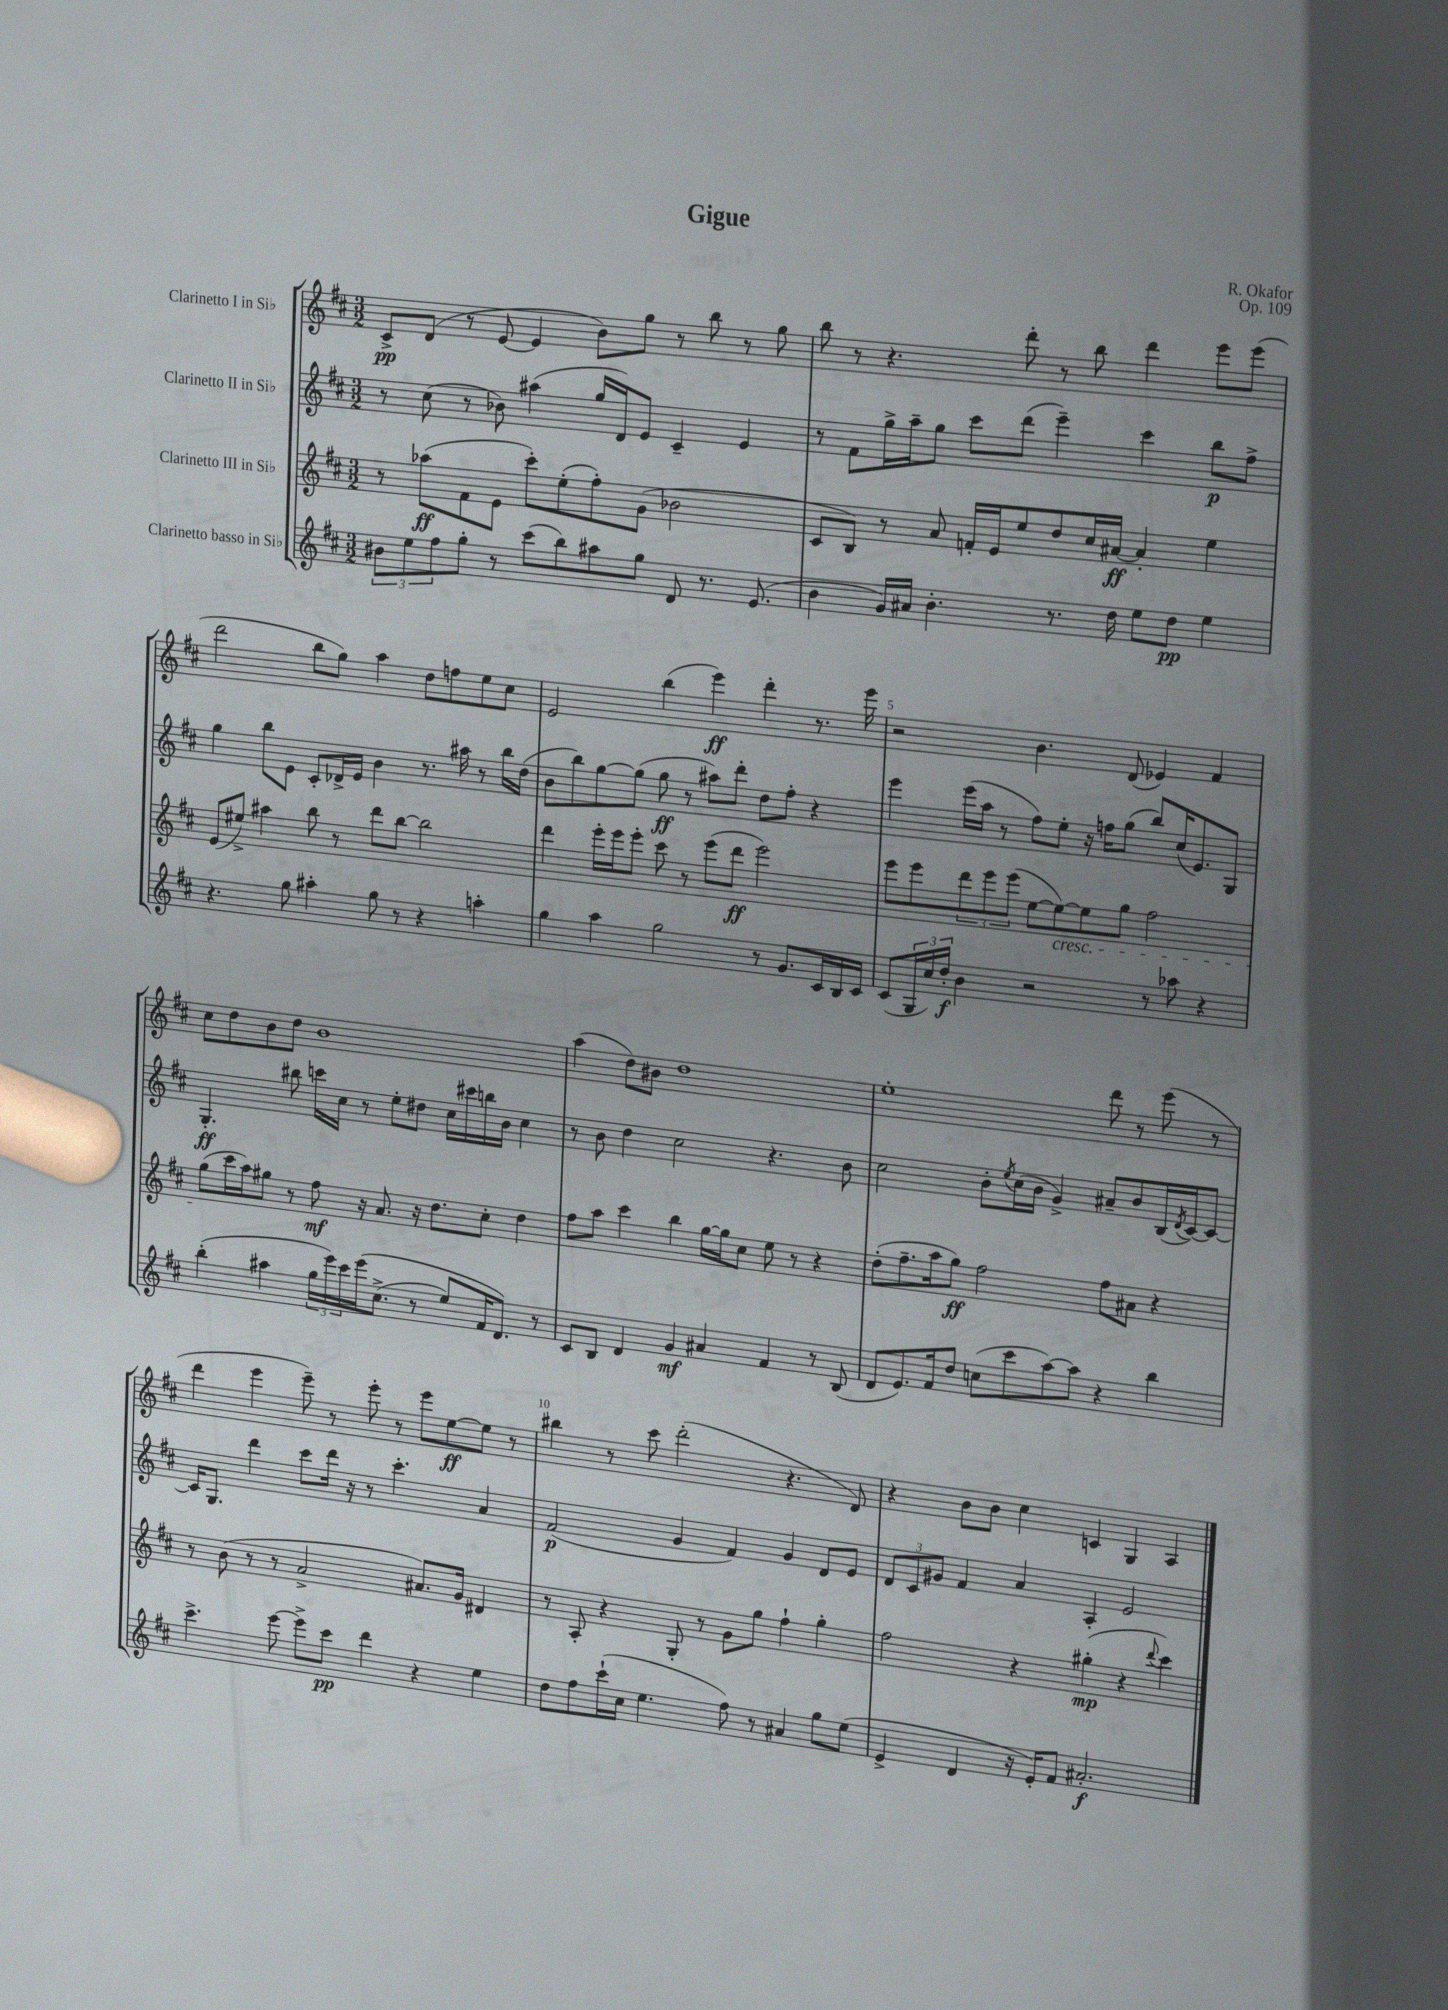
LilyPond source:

\header { title = "Gigue" composer = "R. Okafor" opus = "Op. 109" }
<<
\new StaffGroup <<
\new Staff = "s0" \with { instrumentName = "Clarinetto I in Sib" } {
    \clef treble \key d \major \numericTimeSignature \time 3/2
    cis'8->\pp d'8( r8 e'8~ e'4 b'8) g''8 r8 b''8 r8 g''8 |
    b''8 r8 r4. d'''8-. r8 b''8 d'''4 e'''8 e'''8( |
    d'''2 b''8 g''8) a''4 d''8 f''8 e''8 cis''8 |
    e'2 b''4( e'''4\ff) d'''4-. r8. e'''16 |
    r2 b'4. d'8( ees'4) fis'4 |
    cis''8 d''8 b'8 d''8 b'1 |
    a''4( d''8) bis'8 d''1 |
    e''1-. d'''8 r8 e'''8( r8 |
    d'''4 e'''4 e'''8--) r8 e'''8-. r8 e'''8 e''8~\ff e''8 r8 |
    bis''4 r8 cis'''8 d'''2-.( r4. d'8) |
    r4 b'8 b'8 cis''4 c'4 g4 a4 \bar "|." |
}
\new Staff = "s1" \with { instrumentName = "Clarinetto II in Sib" } {
    \clef treble \key d \major \numericTimeSignature \time 3/2
    r8 cis''8( r8 bes'8) ais''4( g''16 d'16) e'8 cis'4-- e'4 |
    r8 fis'8 g''16-> a''16-- g''8 cis'''8 d'''8( e'''4--) cis'''4 b''8\p fis''8-> |
    g''4 b''8 e'8 cis'8-. des'16-> e'16 b'4 r8. ais''16 r8 b''16 d''16( |
    b'8 b''8) g''8~ g''8( g''8\ff r8 ais''8) d'''8-. d''8 fis''8-. r4 |
    e'''4 e'''16( a''16 r8 fis''8) e''8-. r16 f''16 g''8( b''8) cis''16( e'8.) g8 |
    g4.-.\ff bis''8 c'''16 cis''16 r8 e''8-. dis''8 cis''16 cis'''16 b''16 b'16 cis''4 |
    r8 b'8 d''4 cis''2 r4. b'8 |
    cis''2 b'8-. \acciaccatura { e''8 } cis''16( b'16 g'4->) ais'8-- b'8 b16( \acciaccatura { d'8 } cis'16~) cis'8~ |
    cis'16 g8. d'''4 cis'''8 d'''16 r16 r8 cis'''4.-. a'4 |
    fis'2\p( g'4 fis'4) g'4 d'8 e'8 |
    \tuplet 3/2 { d'8 cis'8 gis'8 } fis'4 a'4 a4-. e'2 \bar "|." |
}
\new Staff = "s2" \with { instrumentName = "Clarinetto III in Sib" } {
    \clef treble \key d \major \numericTimeSignature \time 3/2
    r8 aes''8\ff( fis'8 e'8 cis'''8-.) e''8-.( fis''8-.) g'8( bes'2 |
    cis'8 b8) r8 a'8 f'16-. e'16 e''8 d''8 cis''16 ais'16~\ff ais'4-. e''4 |
    e'8( eis''8->) ais''4 b''8 r8 d'''8 b''8~ b''2 |
    d'''4 e'''16-. e'''16 e'''8-. cis'''8 r8 e'''8( d'''8\ff e'''2) |
    e'''8 e'''8 \tuplet 3/2 { d'''8 e'''8 e'''8( } e''8~ e''8~\cresc) e''8 g''8 fis''2 |
    g''8\!( cis'''16 a''16) gis''8 r8 fis''8\mf r16 a'8. r16 d''8. cis''8-. d''4 |
    fis''8 a''8 cis'''4 b''4 g''16~ g''16 cis''8 e''8 r8 r4 |
    d''8-.( fis''8.-- a''16 g''8\ff) fis''2 fis''8 ais'8 r4 |
    r8 b'8( r8 r8 a'2-> ais'8.) g'16 dis'4 |
    r8 a8-. r4 g8-. r8 g'8 g''8 fis''4-! g''4-. |
    fis''2 r4 gis''4-.\mp( r4 \appoggiatura { d'''8 } cis'''4) \bar "|." |
}
\new Staff = "s3" \with { instrumentName = "Clarinetto basso in Sib" } {
    \clef treble \key d \major \numericTimeSignature \time 3/2
    \tuplet 3/2 { bis'8 e''8 fis''8 } g''8-. r8 cis'''8( b''8) ais''8 g''8 d'8 r8. e'8.( |
    b'4 g'16) ais'16 b'4.-. r8. d''16 e''8 d''8\pp e''4 |
    r4. g''8 ais''4-. g''8 r8 r4 a''4-. |
    g''4 a''4 g''2 r8 g'8. cis'16 b16 cis'16 |
    cis'8( \tuplet 3/2 { g16 cis''16) d''16-.\f } b'4 r2 r8 aes''8 r4 |
    b''4-.( ais''4 \tuplet 3/2 { g''16 e'''16) cis'''16 } e'''16\( cis''8.->( r8 e''8) fis'16 d'8.\) r8 |
    cis'8 b8 d'4 g'4\mf ais'4 fis'4 r8 b8( |
    d'8 e'8.) fis'16 d''8 c''8( cis'''8 a''8~) a''8 r4 b''4 |
    cis'''4.-> e'''8~ e'''8-> cis'''8\pp d'''4 r4 e''4 |
    d''8 fis''8 cis'''16-!( cis''16 e''4. fis''8) r8 ais'4 g''8 e''8( |
    e'4-> d'4 r16 e'16-.) fis'8 ais'2.-.\f \bar "|." |
}
>>
>>
\layout { \context { \Score \override BarNumber.break-visibility = ##(#f #t #t) barNumberVisibility = #(every-nth-bar-number-visible 5) } }
